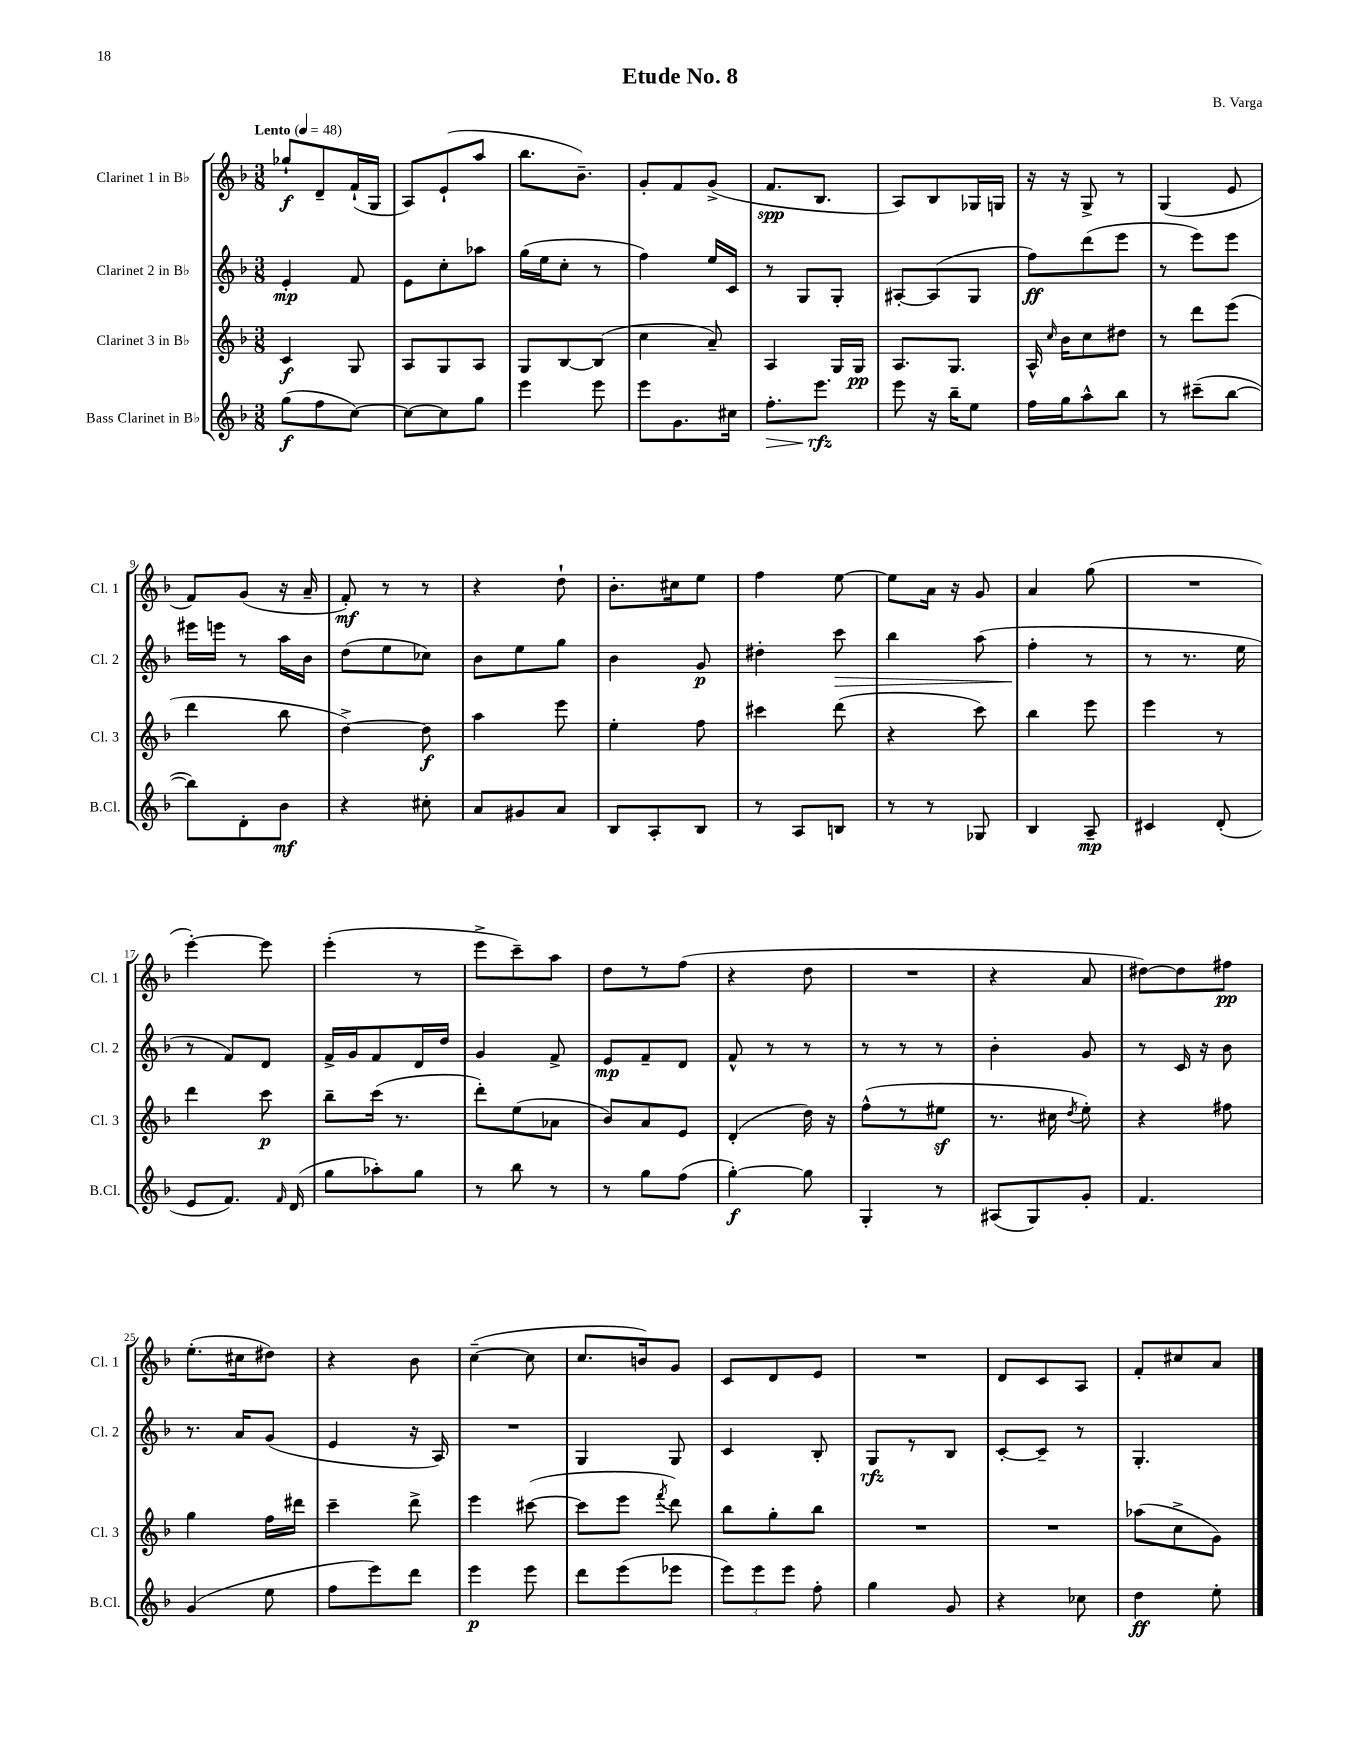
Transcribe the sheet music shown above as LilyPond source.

\header { title = "Etude No. 8" composer = "B. Varga" }
<<
\new StaffGroup <<
\new Staff = "s0" \with { instrumentName = "Clarinet 1 in Bb" shortInstrumentName = "Cl. 1" } {
    \clef treble \key f \major \numericTimeSignature \time 3/8 \tempo "Lento" 4 = 48
    \autoBeamOff ges''8[-!\f d'8-- f'16-!( g16] |
    a8[) e'8-!( a''8] |
    bes''8.[ bes'8.]--) |
    g'8[-. f'8 g'8]->( |
    f'8.[\spp bes8.] |
    a8[) bes8 ges16 g16] |
    r16 r16 g8-> r8 |
    g4( e'8 |
    f'8[) g'8]( r16 a'16-- |
    f'8-.\mf) r8 r8 |
    r4 d''8-! |
    bes'8.[-. cis''16 e''8] |
    f''4 e''8~ |
    e''8[ a'16] r16 g'8 |
    a'4 g''8( |
    R4. |
    e'''4~-.) e'''8 |
    e'''4-.( r8 |
    e'''8[-> c'''8--) a''8] |
    d''8[ r8 f''8]( |
    r4 d''8 |
    R4. |
    r4 a'8 |
    dis''8[~) dis''8 fis''8]\pp |
    e''8.[-.( cis''16 dis''8]) |
    r4 bes'8 |
    c''4~--( c''8 |
    c''8.[ b'16) g'8] |
    c'8[ d'8 e'8] |
    R4. |
    d'8[ c'8 a8] |
    f'8[-. cis''8 a'8] \bar "|." |
}
\new Staff = "s1" \with { instrumentName = "Clarinet 2 in Bb" shortInstrumentName = "Cl. 2" } {
    \clef treble \key f \major \numericTimeSignature \time 3/8
    \autoBeamOff e'4-.\mp f'8 |
    e'8[ c''8-. aes''8] |
    g''16[( e''16 c''8]-. r8 |
    f''4) e''16[ c'16] |
    r8 g8[ g8]-. |
    ais8[~-. ais8( g8] |
    f''8[\ff) d'''8( e'''8] |
    r8 e'''8[) e'''8] |
    eis'''16[ e'''16] r8 a''16[ bes'16] |
    d''8[( e''8 ces''8]) |
    bes'8[ e''8 g''8] |
    bes'4 g'8\p |
    dis''4-. c'''8\> |
    bes''4 a''8( |
    f''4-.\! r8 |
    r8 r8. e''16 |
    r8 f'8[) d'8] |
    f'16[-> g'16 f'8 d'16 d''16] |
    g'4 f'8-> |
    e'8[\mp f'8-- d'8] |
    f'8-^ r8 r8 |
    r8 r8 r8 |
    bes'4-. g'8 |
    r8 c'16 r16 bes'8 |
    r8. a'16[ g'8]( |
    e'4 r16 a16) |
    R4. |
    g4 g8 |
    c'4 bes8-. |
    g8[\rfz r8 bes8] |
    c'8[~-. c'8]-- r8 |
    g4.-. \bar "|." |
}
\new Staff = "s2" \with { instrumentName = "Clarinet 3 in Bb" shortInstrumentName = "Cl. 3" } {
    \clef treble \key f \major \numericTimeSignature \time 3/8
    \autoBeamOff c'4\f g8 |
    a8[ g8 a8] |
    g8[ bes8~ bes8]( |
    c''4 a'8--) |
    a4 g16[ g16]\pp |
    a8.[ g8.] |
    a16-^ \grace { c''16 } bes'16[ c''8 dis''8] |
    r8 d'''8[ e'''8]( |
    d'''4 bes''8 |
    d''4~->) d''8\f |
    a''4 e'''8 |
    e''4-. f''8 |
    cis'''4 d'''8( |
    r4 c'''8) |
    bes''4 e'''8 |
    e'''4 r8 |
    d'''4 c'''8\p |
    bes''8[-- c'''16]( r8. |
    d'''8[-.) e''8( aes'8] |
    bes'8[) a'8 e'8] |
    d'4-.( d''16) r16 |
    f''8[-^( r8 eis''8]\sf |
    r8. cis''16 \acciaccatura { d''8 } e''8-.) |
    r4 fis''8 |
    g''4 f''16[ dis'''16] |
    c'''4-- d'''8-> |
    e'''4 cis'''8~( |
    cis'''8[ e'''8] \acciaccatura { f'''8 } d'''8) |
    bes''8[ g''8-. bes''8] |
    R4. |
    R4. |
    aes''8[( c''8-> g'8]) \bar "|." |
}
\new Staff = "s3" \with { instrumentName = "Bass Clarinet in Bb" shortInstrumentName = "B.Cl." } {
    \clef treble \key f \major \numericTimeSignature \time 3/8
    \autoBeamOff g''8[\f( f''8 c''8]~) |
    c''8[~ c''8 g''8] |
    e'''4 e'''8 |
    e'''8[ g'8. cis''16] |
    f''8.[-.\> e'''8.]\rfz\! |
    e'''8 r16 bes''16[-- e''8] |
    f''16[ g''16 a''8-^ bes''8] |
    r8 cis'''8[--( bes''8]~ |
    bes''8[) d'8-. bes'8]\mf |
    r4 cis''8-. |
    a'8[ gis'8 a'8] |
    bes8[ a8-. bes8] |
    r8 a8[ b8] |
    r8 r8 ges8 |
    bes4 a8--\mp |
    cis'4 d'8-.( |
    e'8[ f'8.]) \grace { f'16 } d'16( |
    g''8[ aes''8-.) g''8] |
    r8 bes''8 r8 |
    r8 g''8[ f''8]( |
    g''4~-.\f) g''8 |
    g4-. r8 |
    ais8[( g8) g'8]-. |
    f'4. |
    g'4( e''8 |
    f''8[ e'''8) d'''8] |
    e'''4\p e'''8 |
    d'''8[ e'''8( ees'''8] |
    \tuplet 3/2 { e'''8[) e'''8 e'''8] } f''8-. |
    g''4 g'8 |
    r4 ces''8 |
    d''4\ff e''8-. \bar "|." |
}
>>
>>
